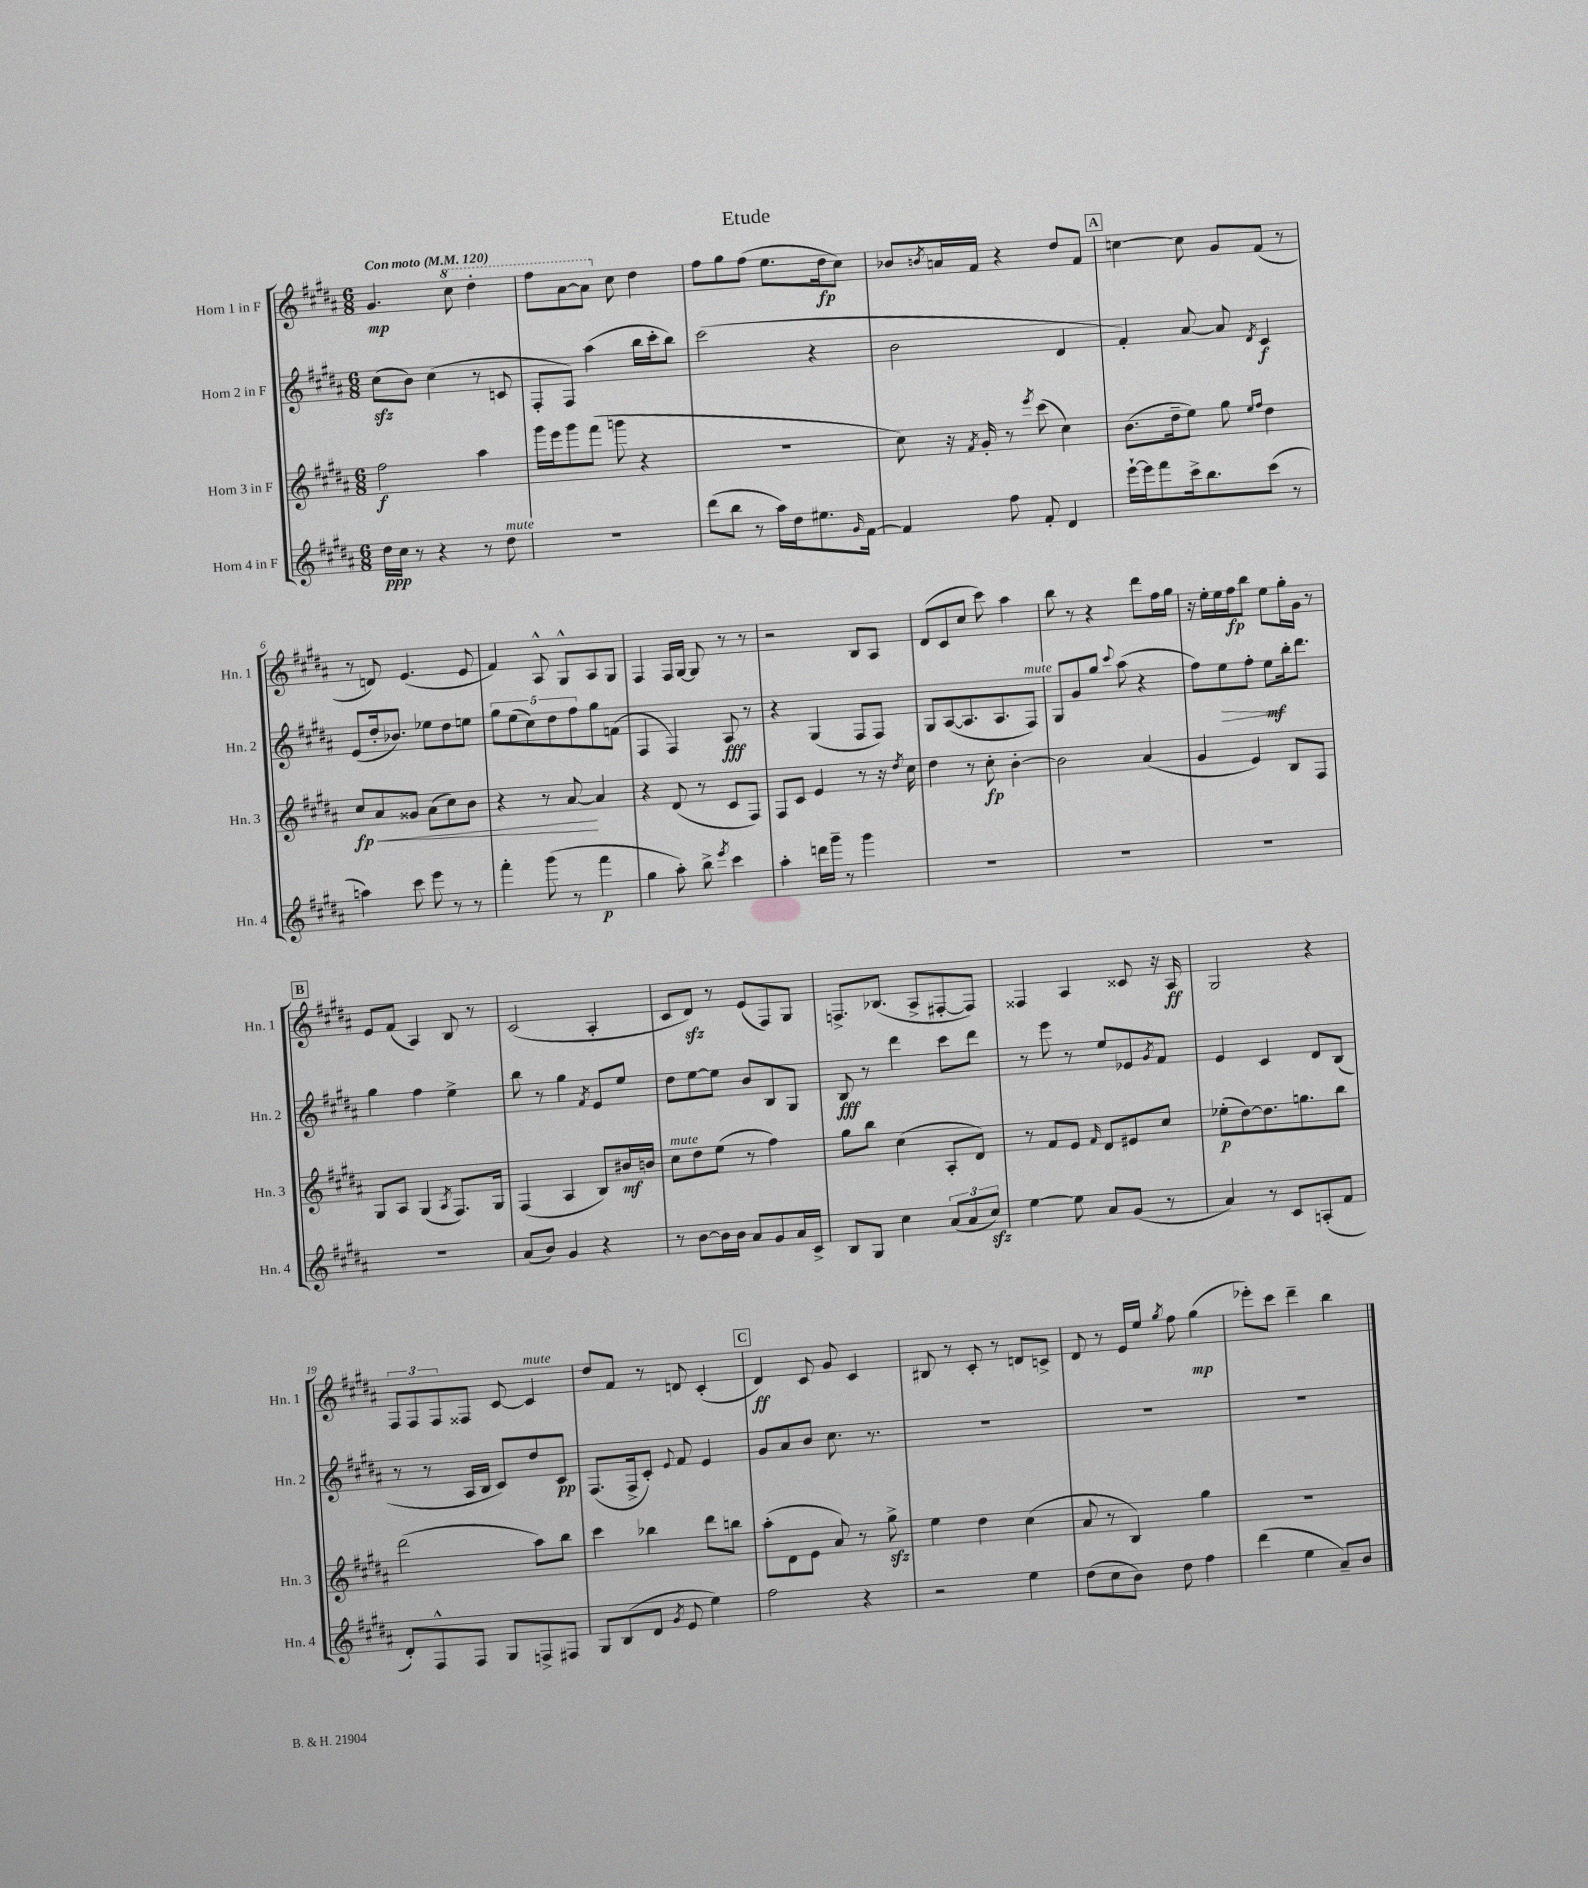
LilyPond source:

\header { title = "Etude" }
<<
\new StaffGroup <<
\new Staff = "s0" \with { instrumentName = "Horn 1 in F" shortInstrumentName = "Hn. 1" } {
    \clef treble \key b \major \numericTimeSignature \time 6/8 \tempo "Con moto" 4 = 120
    gis'4.\mp \ottava #1 cis'''8 dis'''4-. |
    fis'''8 ais''8~ ais''8 \ottava #0 cis''8 dis''4 |
    fis''8 gis''8 fis''8( e''8. dis''16\fp cis''8) |
    bes'8 \acciaccatura { b'8 } a'16 fis'16 r4 dis''8 fis'8 |
    \mark \markup { \box "A" } c''4~ c''8 gis'8 fis'8( r8 |
    r8 d'8) e'4.( e'8 |
    fis'4) ais8-^ gis8-^ ais8 gis8 |
    fis4 fis16 gis16~ gis8 r8 r8 |
    r2 b8 ais8 |
    dis'8( cis'8 cis''8 cis'''8) ais''4 |
    b''8 r8 r4 dis'''8 fis''16 gis''16 |
    r16 e''16-. e''16 fis''16\fp b''8 e''8 gis''16-. gis'16 r8 |
    \mark \markup { \box "B" } e'8 fis'8( ais4) b8 r8 |
    cis'2( ais4-. |
    cis'8 dis'8\sfz) r8 e'8( fis8) gis8 |
    f8.-> bes8.( ais8-> fis8~-. fis8) |
    fisis4 ais4 cisis'8 r16 ais16\ff |
    gis2 r4 |
    \tuplet 3/2 { fis8 fis8 fis8 } fisis8 cis'8~ cis'4^\markup { \italic "mute" } |
    dis''8 fis'8 r8 d'8 cis'4-.( |
    \mark \markup { \box "C" } dis'4\ff) cis'8 gis'8 cis'4 |
    bis8 r8 cis'8-. r8 d'8 c'8-> |
    dis'8 r8 e'16 e''16 \acciaccatura { gis''8 } fis''8 gis''4\mp( |
    ees'''8-.) cis'''8 dis'''4-- b''4 \bar "|." |
}
\new Staff = "s1" \with { instrumentName = "Horn 2 in F" shortInstrumentName = "Hn. 2" } {
    \clef treble \key b \major \numericTimeSignature \time 6/8
    cis''8\sfz( b'8) cis''4( r8 c'8 |
    fis8-. fis8) ais''4( b''16 cis'''16-. b''8) |
    cis'''2( r4 |
    b'2 dis'4 |
    \mark \markup { \box "A" } fis'4-.) ais'8~ ais'8 \acciaccatura { dis'8 } cis'4\f |
    e'8( dis''16-. bes'8.) ees''8 dis''8 e''8 |
    \tuplet 5/4 { gis''8 e''8( cis''8) dis''8 fis''8 } gis''8 f'8( |
    fis4 fis4) ais8\fff r8 |
    r4 gis4( fis8 fis8) |
    gis8 ais8~( ais8. ais8. fis8^\markup { \italic "mute" }) |
    gis8 gis'8 gis''8 \appoggiatura { cis'''8 } ais''8( r4 |
    fis''8) e''8\> fis''8-. e''8\mf\! b''16-. dis'''8. |
    \mark \markup { \box "B" } gis''4 fis''4 e''4-> |
    b''8 r8 gis''4 \acciaccatura { fis'8 } e'8 e''8 |
    dis''8 e''8~ e''8 b'8 b8 gis8 |
    b8\fff r8 dis'''4 cis'''8 dis'''8 |
    r8 e'''8 r8 e''8 ees'8 \acciaccatura { gis'8 } fis'8 |
    e'4 cis'4 dis'8 b8( |
    r8 r8 ais16 b16 cis'8) dis''8 cis'8\pp |
    fis8.( fis16-> cis'8-.) \appoggiatura { e'8 } fis'8 e'4 |
    \mark \markup { \box "C" } gis'8 ais'8 b'8 cis''8. r8. |
    R2. |
    R2. |
    R2. \bar "|." |
}
\new Staff = "s2" \with { instrumentName = "Horn 3 in F" shortInstrumentName = "Hn. 3" } {
    \clef treble \key b \major \numericTimeSignature \time 6/8
    fis''2\f ais''4 |
    gis'''16 e'''16 gis'''8 fis'''8( g'''8 r4 |
    R2. |
    cis''8) r16 \acciaccatura { fis'8 } gis'16-. r8 \acciaccatura { e'''8 } cis'''8( cis''4) |
    \mark \markup { \box "A" } b'8.( dis''16-- e''8) gis''8 \grace { e''16 fis''16 } dis''4 |
    cis''8\fp ais'8\< gisis'8 ais'8( cis''8) b'8 |
    r4 r8 ais'8~\! ais'4 |
    r4 dis'8( r8 cis'8 fis8) |
    fis8 cis'8 e'4 r8 r16 \acciaccatura { dis''8 } cis''16 |
    dis''4 r8 cis''8-.\fp b'4~-. |
    b'2 ais'4( |
    gis'4 e'4) b8 fis8 |
    \mark \markup { \box "B" } gis8 ais8 gis4( \acciaccatura { ais8 } fis8.) gis16 |
    fis4( ais4 b8) bis'16\mf b'16 |
    cis''8^\markup { \italic "mute" } dis''8 e''8( r8 fis''4) |
    gis''8 b''8 cis''4( ais8-. dis'8) |
    r8 fis'8 e'8 \grace { fis'16 } dis'8 eis'8 cis''8 |
    ees''8-.\p( dis''8~) dis''8. g''8. b''8 |
    dis'''2( ais''8) b''8 |
    cis'''4 bes''4 dis'''8 b''8 |
    \mark \markup { \box "C" } ais''8-.( dis'8 e'8 ais'8) r8 gis''8->\sfz |
    e''4 dis''4 cis''4( |
    ais'8 r8 b4) gis''4 |
    R2. \bar "|." |
}
\new Staff = "s3" \with { instrumentName = "Horn 4 in F" shortInstrumentName = "Hn. 4" } {
    \clef treble \key b \major \numericTimeSignature \time 6/8
    dis''16\ppp cis''16 r8 r4 r8 dis''8^\markup { \italic "mute" } |
    R2. |
    dis'''8( b''8 r8 ais''16) dis''16 eis''8. \grace { gis'16 } fis'16~ |
    fis'4 fis''8 fis'8-. dis'4 |
    \mark \markup { \box "A" } e'''16~-! e'''16 fis'''8 cis'''16-> b''8. cis'''8( r8 |
    a''4) cis'''8 e'''8 r8 r8 |
    fis'''4-. gis'''8( r8 fis'''4\p |
    gis''4 ais''8-.) b''8-> \acciaccatura { e'''8 } cis'''4 |
    ais''4-. d'''16 gis'''16-- r8 gis'''4 |
    R2. |
    R2. |
    R2. |
    \mark \markup { \box "B" } R2. |
    ais'8( b'8) gis'4 r4 |
    r8 b'8~ b'16 b'16 ais'8 gis'8 ais'16 cis'16-> |
    b8 gis8 cis''4 \tuplet 3/2 { ais'8( ais'8 cis''8\sfz) } |
    e''4~ e''8 ais'8 gis'8( r8 |
    ais'4) r8 cis'8 a8-.( fis'8 |
    dis'8-.) fis8-^ fis8 gis8 f8-> fis8 |
    gis8 b8( dis'8 \acciaccatura { gis'8 } e'8 e''4) |
    \mark \markup { \box "C" } fis''2 r4 |
    r2 e''4 |
    dis''8( cis''8 b'8) dis''8 fis''4 |
    dis'''4( e''4 ais'8--) b'8 \bar "|." |
}
>>
>>
